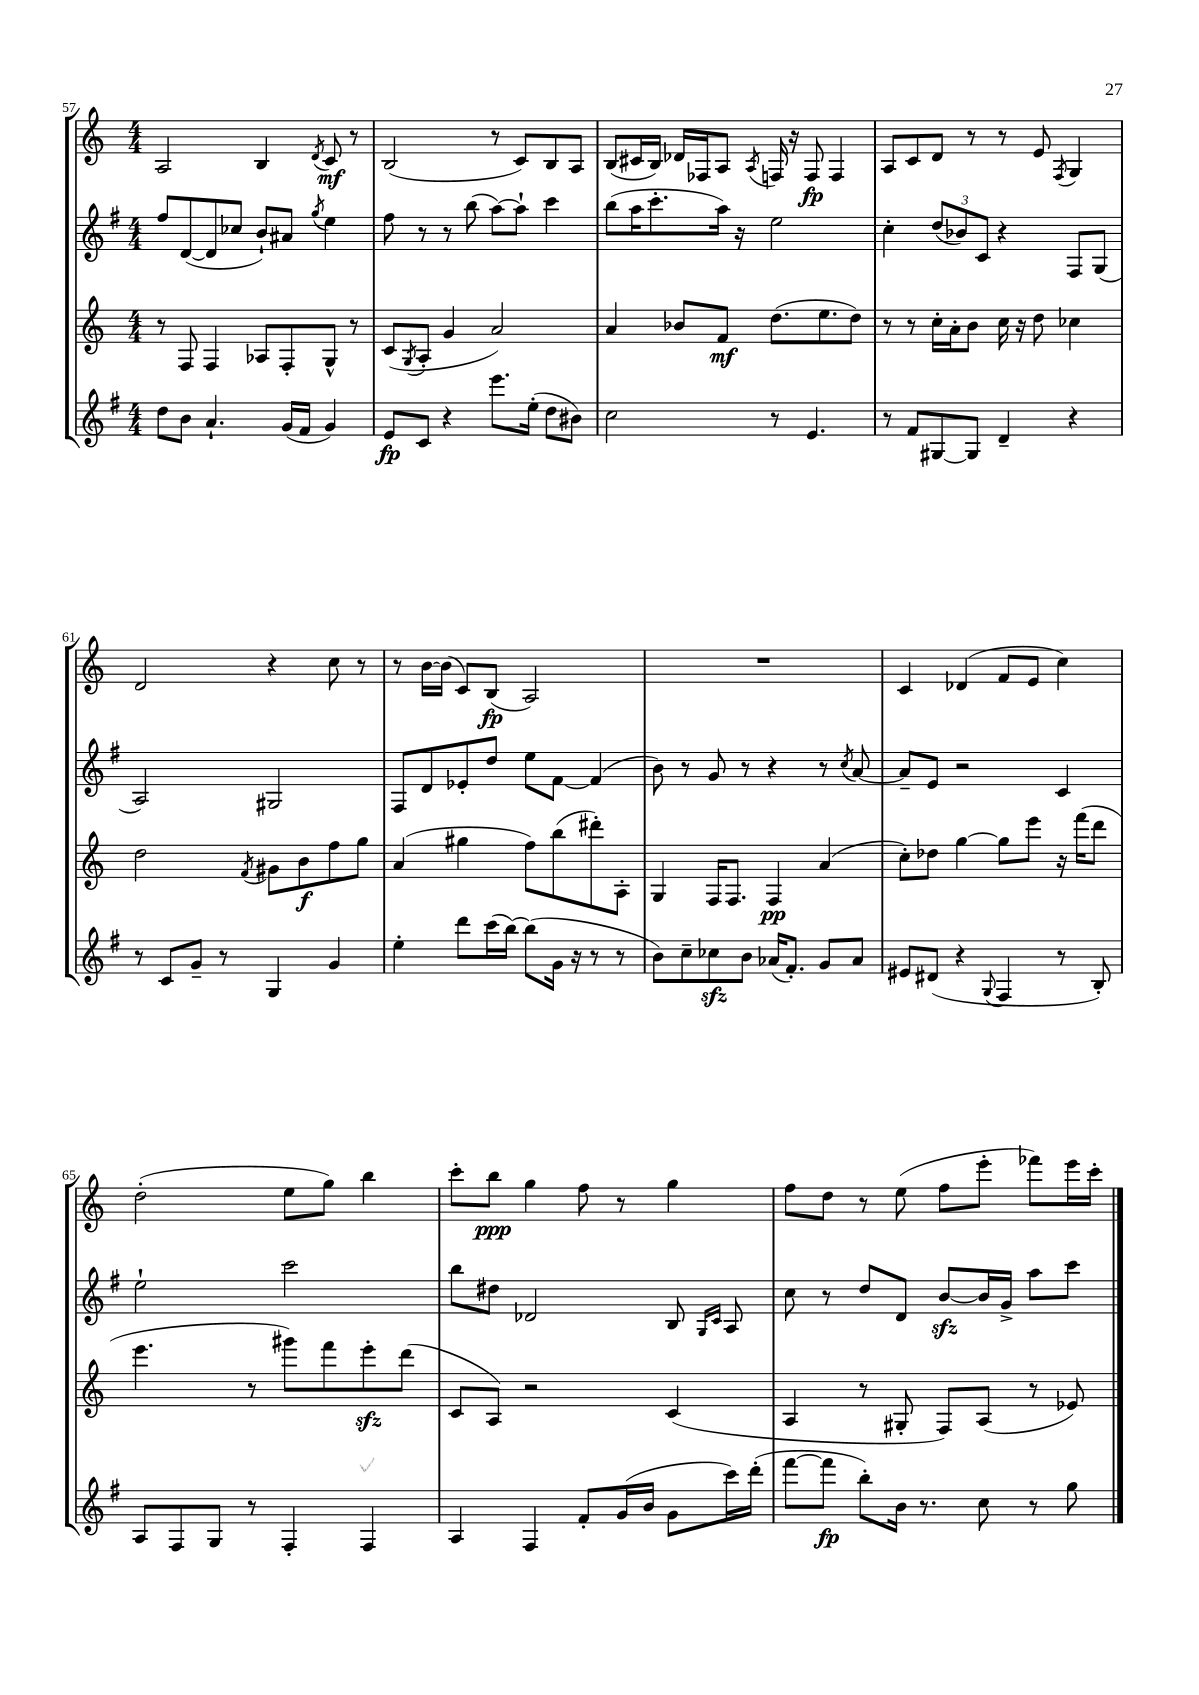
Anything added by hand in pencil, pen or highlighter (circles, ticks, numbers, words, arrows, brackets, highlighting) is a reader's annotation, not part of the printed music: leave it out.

**kern	**kern	**kern	**kern
*staff4	*staff3	*staff2	*staff1
*clefG2	*clefG2	*clefG2	*clefG2
*k[f#]	*k[]	*k[f#]	*k[]
*M4/4	*M4/4	*M4/4	*M4/4
8dd\L	8r	8ff#/L	2A/
8b\J	8F/	([8d/	.
4.a`/	4F/	8d/]	.
.	.	8cc-/J	.
.	8A-/L	8b`/L)	4B/
(16g/LL	8F'/	8a#/J	.
16f#/JJ	.	.	.
.	.	8qgg/	8qd/
4g/)	8G^^/J	4ee\	8c/
.	8r	.	8r
=	=	=	=
8e/L	(8c/L	8ff#\	(2B/
.	8qG/	.	.
8c/J	8A'/J	8r	.
4r	4g/	8r	.
.	.	(8bb\	.
8.eee\L	2a/)	[8aa\L)	8r
.	.	8aa`\]J	8c/L)
(16ee'\Jk	.	.	.
8dd\L	.	4ccc\	8B/
8b#\J)	.	.	8A/J
=	=	=	=
2cc\	4a/	(8bb\L	(8B/L
.	.	16aa\K	16c#/L
.	.	8.ccc'\	16B/JJ)
.	8b-/L	.	16d-/LL
.	.	.	16F-/J
.	8f/J	16aa\Jk)	8A/J
.	.	16r	.
.	.	.	8qA/
8r	(8.dd\L	2ee\	16F/
.	.	.	16r
4.e/	.	.	8F/
.	8.ee\	.	.
.	.	.	4F/
.	8dd\J)	.	.
=	=	=	=
8r	8r	4cc'\	8A/L
8f#/L	8r	.	8c/
[8G#/	16cc'\LL	(12dd/L	8d/J
.	16a'\J	.	.
.	.	12b-/)	.
8G#/]J	8b\J	.	8r
.	.	12c/J	.
4d~/	16cc\	4r	8r
.	16r	.	.
.	8dd\	.	8e/
.	.	.	8qF/
4r	4cc-\	8F#/L	4G/
.	.	(8G/J	.
=	=	=	=
8r	2dd\	2A/)	2d/
8c/L	.	.	.
8g~/J	.	.	.
8r	.	.	.
.	8qf/	.	.
4G/	8g#\L	2G#/	4r
.	8b\	.	.
4g/	8ff\	.	8cc\
.	8gg\J	.	8r
=	=	=	=
4ee'\	(4a/	8F#/L	8r
.	.	8d/	[16b\LL
.	.	.	(16b\]JJ
8ddd\L	4gg#\	8e-'/	8c/L)
(16ccc\L	.	8dd/J	(8B/J
[16bb\JJ)	.	.	.
(8bb\]L	8ff\L)	8ee\L	2A/)
16g\Jk	(8bb\	[8f#\J	.
16r	.	.	.
8r	8ddd#'\)	(4f#/]	.
8r	8A'\J	.	.
=	=	=	=
8b\L)	4G/	8b\)	1r
8cc~\	.	8r	.
8cc-\	16F/LK	8g/	.
.	8.F/J	.	.
8b\J	.	8r	.
(16a-/LK	4F/	4r	.
8.f#'/J)	.	.	.
8g/L	(4a/	8r	.
.	.	8qcc/	.
8a-/J	.	[8a/	.
=	=	=	=
8e#/L	8cc'\L)	8a~/]L	4c/
(8d#/J	8dd-\J	8e/J	.
4r	[4gg\	2r	(4d-/
8qqG/	.	.	.
4F#/	8gg\]L	.	8f/L
.	8eee\J	.	8e/J
8r	16r	4c/	4cc\)
.	(16fff\LK	.	.
8B'/)	8ddd\J	.	.
=	=	=	=
8A/L	4.eee\	2ee`\	(2dd'\
8F#/	.	.	.
8G/J	.	.	.
8r	8r	.	.
4F#'/	8ggg#\L)	2ccc\	8ee\L
.	8fff\	.	8gg\J)
4F#/	8eee'\	.	4bb\
.	(8ddd\J	.	.
=	=	=	=
4A/	8c/L	8bb\L	8ccc'\L
.	8A/J)	8dd#\J	8bb\J
4F#/	2r	2d-/	4gg\
8f#'/L	.	.	8ff\
(16g/L	.	.	8r
16b/JJ	.	.	.
8g\L	(4c/	8B/	4gg\
.	.	16qqG/LL	.
.	.	16qqc/JJ	.
16ccc\L)	.	8A/	.
(16ddd'\JJ	.	.	.
=	=	=	=
[8fff#\L	4A/	8cc\	8ff\L
8fff#\]J	.	8r	8dd\J
8bb'\L)	8r	8dd/L	8r
16b\Jk	8G#'/	8d/J	(8ee\
8.r	.	.	.
.	8F/L)	[8b/L	8ff\L
8cc\	(8A/J	16b/]L	8eee'\J
.	.	16g^/JJ	.
8r	8r	8aa\L	8fff-\L)
8gg\	8e-/)	8ccc\J	16eee\L
.	.	.	16ccc'\JJ
==	==	==	==
*-	*-	*-	*-
